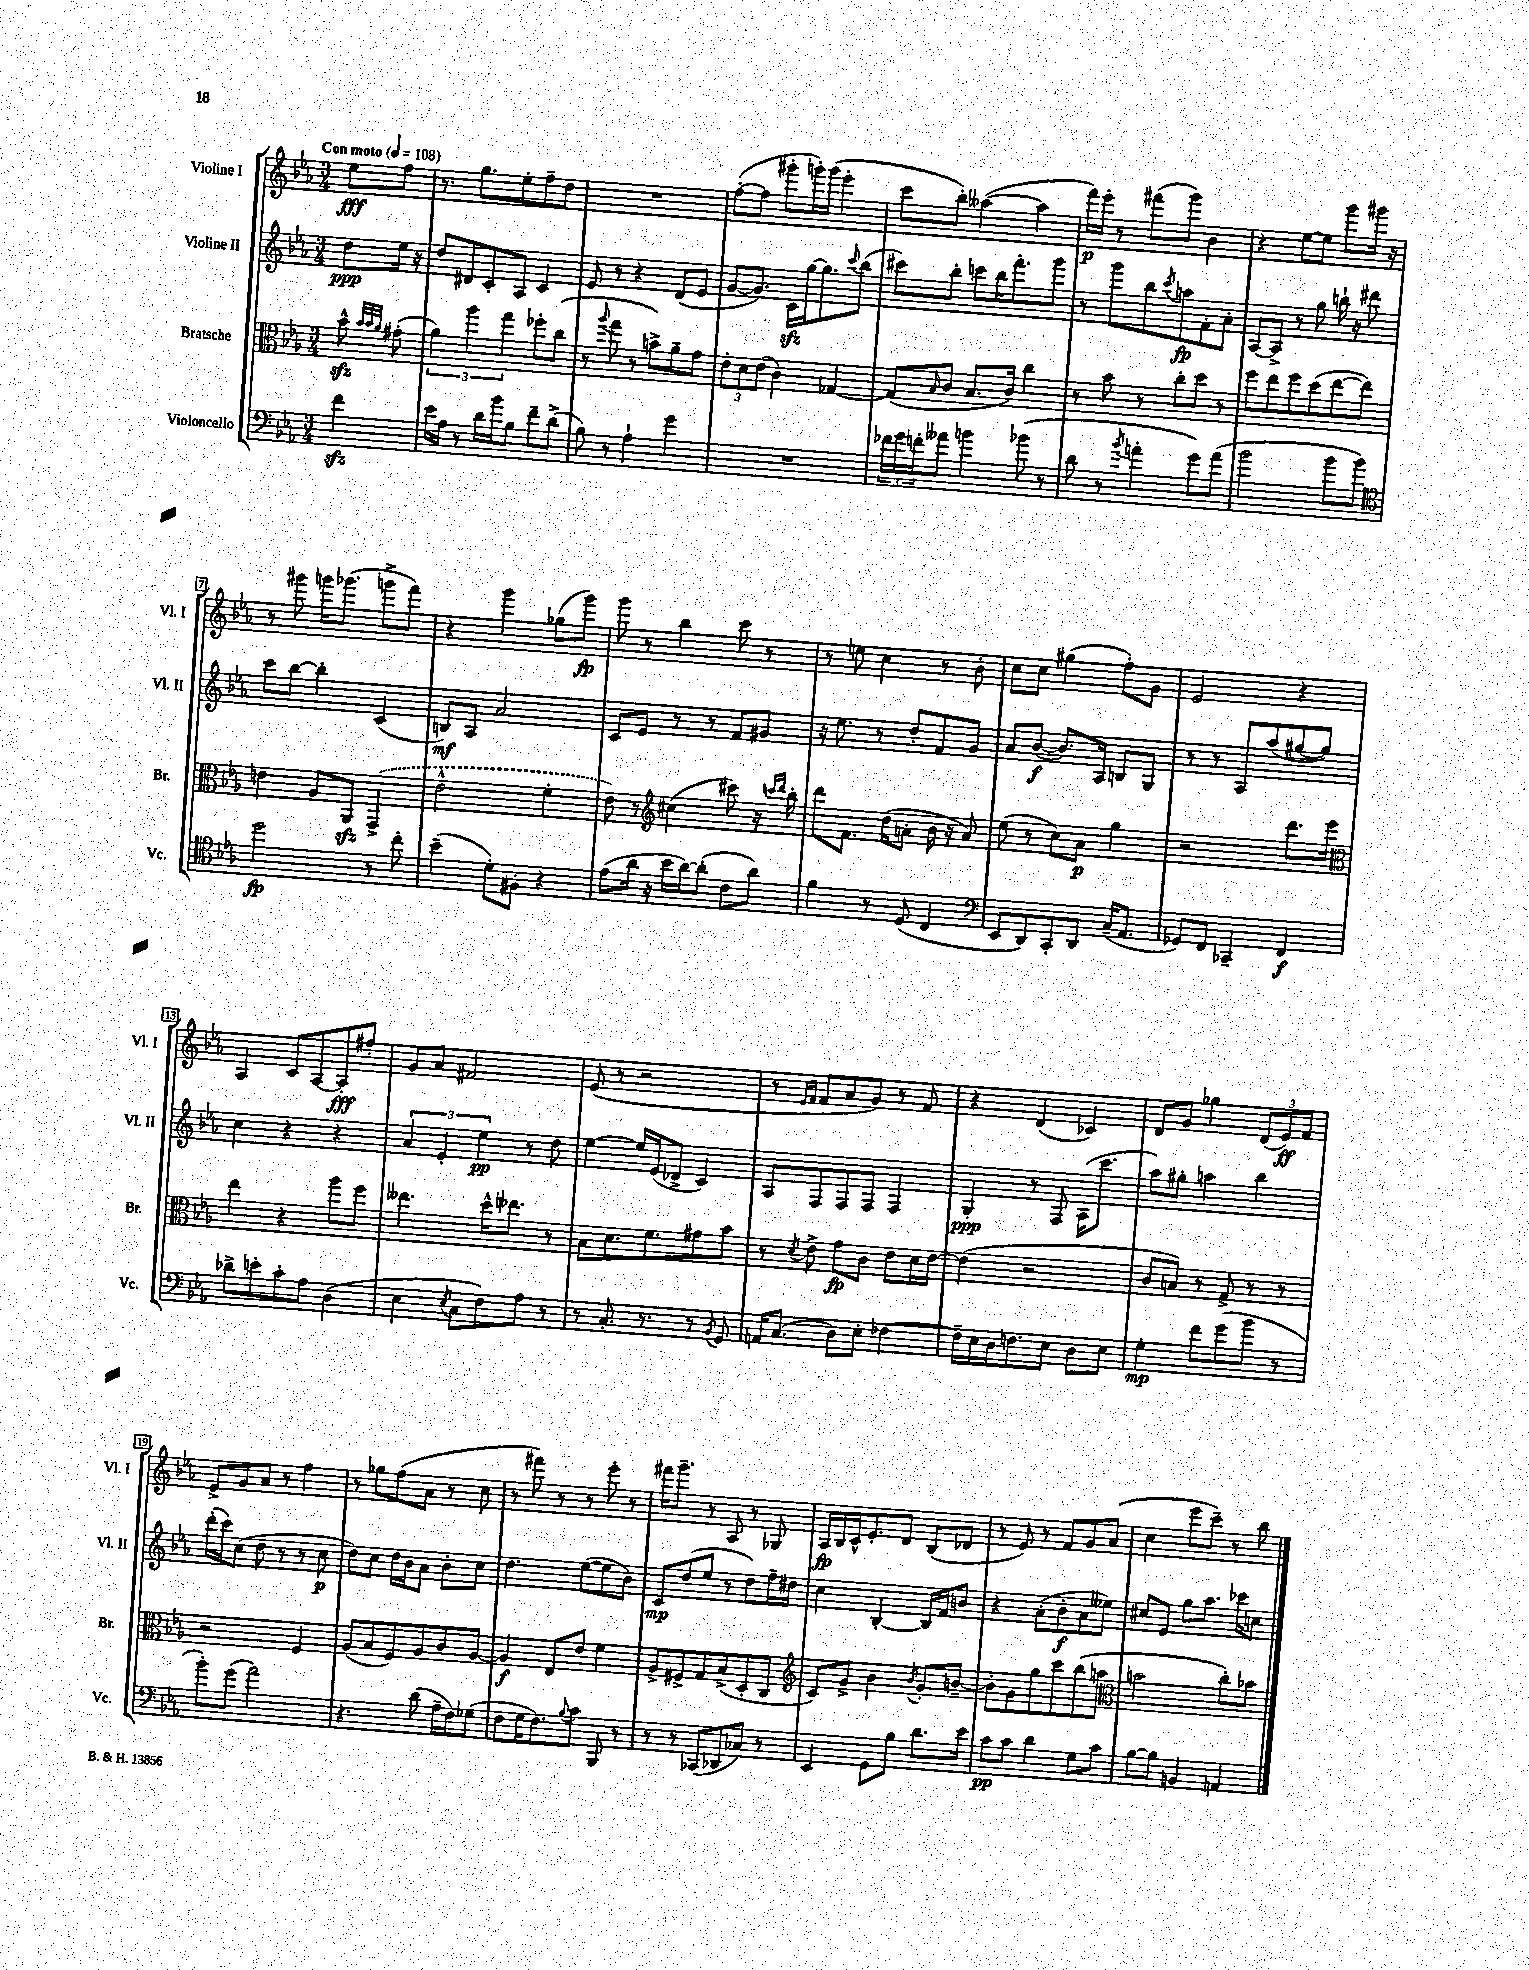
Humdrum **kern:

**kern	**kern	**kern	**kern
*staff4	*staff3	*staff2	*staff1
*clefF4	*clefC3	*clefG2	*clefG2
*k[b-e-a-]	*k[b-e-a-]	*k[b-e-a-]	*k[b-e-a-]
*M3/4	*M3/4	*M3/4	*M3/4
*MM108	*MM108	*MM108	*MM108
4f\	8b-^^\	8dd\L	8ee-\L
.	32qqb-/LLL	.	.
.	32qqb-/	.	.
.	32qqa-/JJJ	.	.
.	(8g#'\	16ee-\Jk	8ff\J
.	.	16r	.
=	=	=	=
16e-\LL	6a-\)	8dd/L	8.r
16A-\JJ	.	.	.
8r	.	8d#/	.
.	6aa-\	.	.
.	.	.	8.gg\L
16d\LL	.	8c'/	.
16b-\J	.	.	.
.	6gg\	.	.
8B-\J	.	8A-/J	8ee-'\
8f~\L	8ff-'\L	4c/	8ff~\
(8d^\J	(8cc\J	.	8dd\J
=	=	=	=
8B-\)	8r	8e-/	2.r
.	8qqaa-/	.	.
8r	8gg\	8r	.
4A-`\	8r	4r	.
.	8b^\L)	.	.
4g\	8a-~\	(8d/L	.
.	8g\J	8e-/J	.
=	=	=	=
2.r	12e-'\L	[8g/L	([8ff'\L
.	12d\	.	.
.	.	8.g/]J)	8ff\]J
.	(12e-\J	.	.
.	4c\)	.	8ggg#'\L
.	.	16c\LL	.
.	.	[16gg\J	16ggg'\L)
.	.	8.gg\]	(16ggg\JJ
.	[4G-/	.	4eee-'\
.	.	8qqccc/	.
.	.	(8bb-\J	.
=	=	=	=
24f-\LL	(8G-/]L	8ccc#\L)	8ccc\L
24g\	.	.	.
24f'\J	.	.	.
.	16qqB-/	.	.
8a--\J	8c/J	8bb-'\J	8bb-'\J)
4b\	8.B-/L	8ccc\L	([4aa--\
.	.	16bb-\K	.
.	16c/Jk)	8.fff'\	.
(8b-\	4cc\	.	4aa--\]
8r	.	8ggg\J	.
=	=	=	=
8d\	8r	8r	16fff\LL)
.	.	.	16eee-'\JJ
8r	8b-\	8ggg\L	8r
8qb-/	.	.	.
4a'\	8r	8bb-\	(8fff#\L
.	.	8qccc/	.
.	8cc'\L	8aa\	8ggg\J)
8g\L)	8dd\J	8f'\	4b-\
(8a\J	8r	8a-'\J	.
=	=	=	=
2b-\	8ff\L	[8A-/L	4r
.	8ee-\	8A-^/]J	.
.	8ff\	8r	[8ee-\L
.	(8dd\	8gg\	8ee-\]J
8b-\L	[8ee-\	16bb`\	8ggg\L
.	.	16r	.
8b-\J)	8ee-\]J)	8ddd#\	16ggg#\Jk
.	.	.	16r
=	=	=	=
*clefC4	*	*	*
2dd\	4e\	8ccc\L	8r
.	.	[8bb-\J	8ggg#\
.	8A-/L	4bb-'\]	16ggg\LK
.	.	.	(8.ggg-\J
.	8AA-/J	.	.
8r	(4GG^/	(4c/	8ggg^\L
8cc'\	.	.	8fff\J)
=	=	=	=
(4b-~\	2e-^^\	8B/L)	4r
.	.	8A-/J	.
8d'\L)	.	2a-/	4ggg\
8F#'\J	.	.	.
4r	4f'\	.	(8gg-\L
.	.	.	8ggg\J)
=	=	=	=
(8e-\L	8e-\)	8c/L	8ggg\
16a-\Jk	8r	8e-/J	8r
16r	.	.	.
*	*clefG2	*	*
16b-\LL	(4cc#\	8r	4bb-\
[16a-\J)	.	.	.
(8a-'\]J	.	8r	.
8c\L	8ccc#\)	8f/L	8ccc\
8a-\J)	16r	8g#/J	8r
.	16qqccc/LL	.	.
.	16qqddd/JJ	.	.
.	16bb-'\	.	.
=	=	=	=
4f\	8ddd\L	16r	8r
.	.	8.ee-\	.
.	8.f\J	.	8ee\
8r	.	8r	4cc\
.	(16dd\LK	.	.
(8D/	8a'\J	8dd'/L	.
4C/	16b-\	8f/	8r
.	16r	.	.
.	8a/)	8g/J	8b-'\
=	=	=	=
*clefF4	*	*	*
8EE-/L	(8ee-\	8a-/L	8cc\L
8DD/)	8r	([8b-/J	8cc\J
8CC'/	8cc\L)	8.b-/]L)	(4gg#\
8DD/J	8a-\J	.	.
.	.	16A-/Jk	.
(16C~/LK	4gg\	8B/L	8ff'\L)
8.AA-/J	.	.	.
.	.	8G/J	8g\J
=	=	=	=
8GG-/L)	2r	8r	2e-/
8FF/J	.	8r	.
4CC-~/	.	8A-/L	.
.	.	(8aa-/	.
4FF/	8.ddd\L	[8gg#/	4r
.	.	8gg#/]J)	.
.	16eee-\Jk	.	.
=	=	=	=
*	*clefC3	*	*
8d-^\L	4ee-\	4cc\	4A-/
8e'\	.	.	.
8c'\	4r	4r	8c/L
8A-\J	.	.	[8A-/
(4D\	8aa-\L	4r	8A-'/]
.	8ff\J	.	8ff#'/J
=	=	=	=
4E-\	4.ee--\	6a-/	8g/L
.	.	.	8a-/J
.	.	6e-'/	.
8qE-/	.	.	.
8C\L	.	.	2f#/
.	.	6ee-\	.
8F\)	16dd^^\LK	.	.
.	8.ee-\J	.	.
8A-\J	.	8r	.
8r	8r	8dd\	.
=	=	=	=
8r	8B-\L	[4ee-\	(8e-/
8.C'/	8.d\	.	8r
.	.	16ee-/]LL	2r
8.r	8.f\	(16e-/J	.
.	.	8d-^/J	.
8r	8g#\	4c/)	.
8qBB-/	.	.	.
8GG/	8b-\J	.	.
=	=	=	=
16AA/LK	8r	8A-/L	8r
(8.C/J	.	.	.
.	.	.	16qqe-/LL
.	8qd/	.	16qqf/JJ
.	8e-^\	8F/	8f/L
8D\L)	8g\L	8F/	8a-/
8E-'\J	8c\J	8F/J	8g/J)
[4F-\	8e-\L	4F/	8r
.	16d\L	.	8f/
.	[16e-\JJ	.	.
=	=	=	=
16F-~\]LL	(4e-\]	4G'/	4r
16E-\	.	.	.
16D\J	.	.	.
8.F\	.	.	.
.	2r	8r	(4d/
8E-\J	.	8F/	.
8D\L	.	(16A-\LK	4c-/)
.	.	8.ccc\J	.
8E-\J	.	.	.
=	=	=	=
4G'\	8c/L	8aa-\L)	8d/L
.	8B/J)	8gg#'\J	8g/J
8f\L	8r	4aa\	4gg-\
(8g\	8G^/	.	.
8b-\J	8r	4bb-\	(12d/L
.	.	.	12e-/)
8r	8r	.	.
.	.	.	12f/J
=	=	=	=
8b-'\L)	2r	(16ddd'\LL	8e-^/L
.	.	16ccc\J)	.
(8g\J	.	(8cc\J	8g/
2a-\)	.	8dd\	8a-/J
.	.	8r	8r
.	4F/	8r	4ff\
.	.	8cc\	.
=	=	=	=
4.r	(8A-/L	8dd\L)	8r
.	8B-/	8cc\J	8gg-\L
.	8F/)	16dd\LL	(8ff\
.	.	16b-\J	.
(8d\	8A-/	8a-\J	8a-\J
16A-~\LL	8c/	8b-'\L	8r
16F\J)	.	.	.
(8G-\J	[8A-/J	8cc\J	8cc\
=	=	=	=
8F\L	4A-/]	4.dd\	8r
16G\K	.	.	8fff#\)
8.F\)	.	.	.
.	8E-/L	.	8r
8qqB-/	.	.	.
8c\J	8e-/J	([8ee-\L	8r
8BBB-/	4f\	8ee-\]	8eee-'\
8r	.	8b-\J)	8r
=	=	=	=
8r	8A-^/L	8c/L	16fff#\LK
.	.	.	8.ggg~\J
8r	8F#^/	(8dd/	.
(8CC-/L	8G/	8ee-/J	8r
8DD-/	(8B-^/	8r	8A-/
8C-/J)	8D'/	8dd\L)	8r
8r	8C/J	16ff~\L	8G-/
.	.	16dd#\JJ	.
=	=	=	=
*	*clefG2	*	*
4EE-/	8c/L)	4cc\	16A-/LL
.	.	.	16B-/
.	8g^/J	.	16c^^/J
.	.	.	8.e-'/
8GG\L	4b-\	[4B-'/	.
8B-\J	.	.	8d/J
.	8qb-/	.	.
8.d\L	8g'/L	16B-/]LL	(8B-/L
.	.	16f/J	.
.	[8b~/J	8b/J	8d-/J
16e-\Jk	.	.	.
=	=	=	=
8c\L	8b'\]L	4r	8r
8c\J	8g\	.	8e-/)
4d\	8gg\	(8a-'\L	8r
.	8ccc\	8b-'\	8f/L
8G\L	(8bb-\	8a-\	8g/
8c\J	8aa\J	8ee--\J)	(8a-/J
=	=	=	=
*	*clefC3	*	*
[8B-\L	2b\	8cc#/L	4cc\
8B-\]J	.	8e-/J	.
4BB/	.	8gg\L	8eee-\L
.	.	8.aa-\J	8ccc~\J)
4AA/	8cc'\L)	.	8r
.	.	16ccc-\LK	.
.	8b-\J	8cc\J	8bb-\
==	==	==	==
*-	*-	*-	*-
